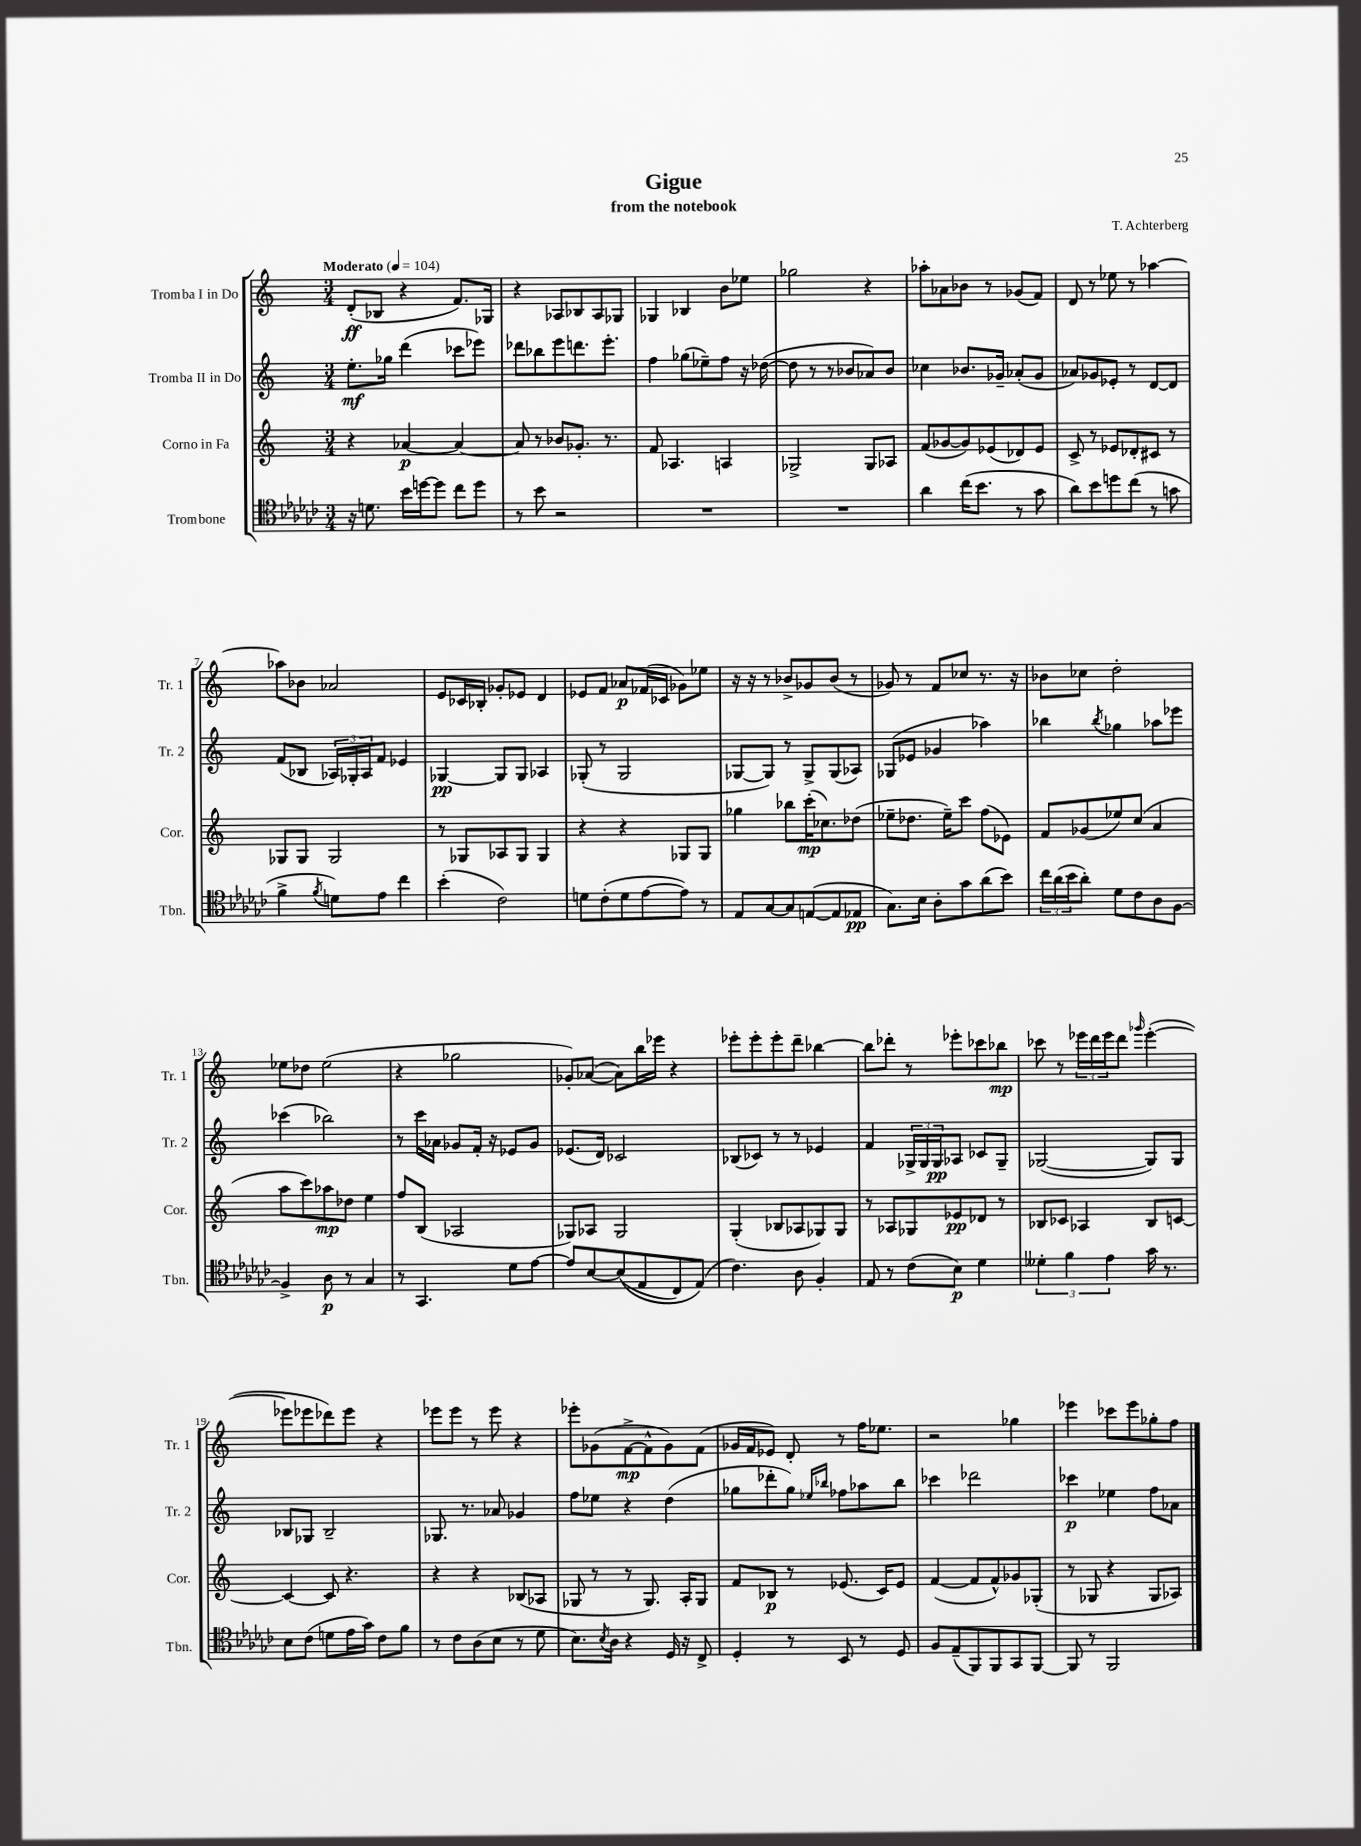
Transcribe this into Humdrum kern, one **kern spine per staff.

**kern	**kern	**kern	**kern
*staff4	*staff3	*staff2	*staff1
*clefC4	*clefG2	*clefG2	*clefG2
*k[b-e-a-d-g-c-]	*k[]	*k[]	*k[]
*M3/4	*M3/4	*M3/4	*M3/4
*MM104	*MM104	*MM104	*MM104
16r	4r	8.ee'	(8d'
8.d	.	.	.
.	.	.	8B-
.	.	16gg-	.
16b-	[4a-	(4ddd	4r
[16dd	.	.	.
8dd]	.	.	.
8cc-	4a-_	8ccc-	8.f)
8dd	.	8eee-)	.
.	.	.	16G-
=	=	=	=
8r	8a-]	8ddd-	4r
8b-	8r	8bb-	.
2r	8b-	8eee	8A-
.	8.g-'	8.ddd	8B-
.	.	.	8A-
.	8.r	8.eee'	.
.	.	.	8G-
=	=	=	=
2.r	8f	4ff	4G-
.	4.A-	.	.
.	.	(8gg-	4B-
.	.	8ee-~)	.
.	4A	8ff	8b
.	.	16r	8ee-
.	.	([16dd-	.
=	=	=	=
2.r	2G-^	8dd-]	2gg-
.	.	8r	.
.	.	8r	.
.	.	8b-	.
.	8G-	8a-)	4r
.	8A-	8b-	.
=	=	=	=
4a-	(8f	4cc-	8aa-'
.	[8g-	.	8a-
(16cc-	8g-])	8.b-	8b-
8.b-	.	.	.
.	(8e-	.	8r
.	.	16g-~	.
8r	8d-)	(8a-'	(8g-
8g-	8e-	8g-	8f)
=	=	=	=
8a-)	8c^	8a-)	8d
8b-	8r	8g-	8r
8dd	8e-	8e-'	8ee-
(8cc-	8d-'	8r	8r
8r	8c#	[8d	[4aa-
8g	8r	8d]	.
=	=	=	=
4f^	8G-	(8f	8aa-]
.	8G-	8B-	8b-
8qf	.	.	.
8d)	2G-	24A-)	2a-
.	.	24G-'	.
.	.	24A-	.
8e-	.	8f	.
4cc-	.	4e-	.
=	=	=	=
(4b-'	8r	[4G-	8e
.	8G-	.	16c-
.	.	.	16B-'
2c-)	8A-	8G-]	8g-'
.	8G-	8G-	8e-
.	4G-	4A-	4d
=	=	=	=
8d	4r	(8G-'	8e-
(8c-'	.	8r	8f
8d	4r	2G-	8a-
[8e-	.	.	(16f-
.	.	.	16c-
8e-])	8G-	.	8g-)
8r	8G-	.	8ee-
=	=	=	=
8E-	4gg-	[8G-	16r
.	.	.	16r
[8G-	.	8G-])	8r
8G-]	8bb-	8r	8b-^
([8E	(16ccc'	8G-^	8g-
.	8.cc-)	.	.
8E]	.	(8G-	(8b-
8E-	(8dd-	8A-)	8r
=	=	=	=
8.G-)	8ee-~	(8G-	8g-)
.	8.dd-	8e-	8r
16B-	.	.	.
8A-'	.	4g-	8f
.	16ee-~)	.	.
8g-	8ccc	.	8cc-
(8a-	(8ff	4aa-)	8.r
8b-)	8e-)	.	.
.	.	.	16r
=	=	=	=
24cc-	8f	4bb-	8b-
(24a-	.	.	.
24b-	.	.	.
8a-')	(8g-	.	8cc-
.	.	8qbb-	.
8d-	8ee-)	4gg-	2dd'
8c-	(8cc	.	.
8A-	4a	8aa-	.
[8F	.	8eee-	.
=	=	=	=
4F^]	8aa	(4ccc-	8ee-
.	8ccc)	.	8dd-
8A-	8aa-	2bb-)	(2ee-
8r	8dd-	.	.
4G-	4ee	.	.
=	=	=	=
8r	8ff	8r	4r
4.GG-	(8B	16ccc	.
.	.	16a-	.
.	2A-	8g-	2gg-
.	.	16f'	.
.	.	16r	.
8d-	.	8e-	.
[8e-	.	8g-	.
=	=	=	=
8e-]	8G-)	(8.e-	8g-')
[8B-	8A-	.	([8a-
.	.	16d)	.
&((8B-]	2G-	2c-	8a-])
8E-	.	.	16bb
.	.	.	16eee-
8C-)	.	.	4r
(8E-&)	.	.	.
=	=	=	=
4.c-)	(4G'	(8B-	8eee-'
.	.	8c-)	8eee-'
.	8B-	8r	8eee-'
8A-	8A-	8r	8ddd~
4F'	8G-)	4e-	[4bb-
.	8G-	.	.
=	=	=	=
8E-	8r	4f	8bb-]
8r	8A-	.	8ddd-'
(8c-	8G-	24G-^	8r
.	.	24G-	.
.	.	24G-	.
8B-)	8e-	8A-	8eee-'
4d-	8d-	8c-	8ccc-
.	8r	8G-~	8bb-
=	=	=	=
6d--'	8B-	([2G-	8ccc-
.	8c-	.	8r
6f	.	.	.
.	4A-	.	24eee-
.	.	.	24ddd
6e-	.	.	24eee-
.	.	.	8ddd
.	.	.	16qqggg-
16g-	8B-	8G-])	([4eee-'
8.r	.	.	.
.	[8c	8G-	.
=	=	=	=
8B-	4c_	8B-	8eee-]
(8c-	.	8G-	8eee-
8d	8c]	2B-~	8ddd-)
16e-	4.r	.	8eee-
16g-)	.	.	.
8c-	.	.	4r
8f	.	.	.
=	=	=	=
8r	4r	8.G-	8eee-
8c-	.	.	8eee-
.	.	8.r	.
(8A-	4r	.	8r
8B-	.	8a-	8eee-
8r	(8B-	4g-	4r
8d-	8A-	.	.
=	=	=	=
8.B-)	8G-	8ff	8eee-'
.	8r	8ee-	(8g-
8qB-	.	.	.
16A-	.	.	.
4r	8r	4r	[8f^
.	8.G-)	.	8f^^]
16D-	.	(4dd	8g-)
16r	16A'	.	.
8C-^	8G-	.	(8f
=	=	=	=
4D-'	8f	8gg-	16g-
.	.	.	16f
.	8B-	8ddd-'	8e-)
8r	8r	8gg-)	8d'
.	.	16qqee-	.
.	.	16qqbb-	.
8BB-	(8.e-	8ff-	8r
8r	.	8aa-	16ff
.	16c)	.	8.ee-
8D-	8e-	8bb-	.
=	=	=	=
8F	([4f	4ccc-	2r
(8E-~	.	.	.
8FF)	8f]	2ddd-	.
8FF	8f^^)	.	.
8GG-	8g-	.	4gg-
[8FF	(8G-'	.	.
=	=	=	=
8FF]	8r	4ccc-	4eee-
8r	8G-	.	.
2FF	4r	4ee-	8ccc-
.	.	.	8eee-
.	8G-	8ff	8gg-'
.	8A-)	8a-	8ff
==	==	==	==
*-	*-	*-	*-
